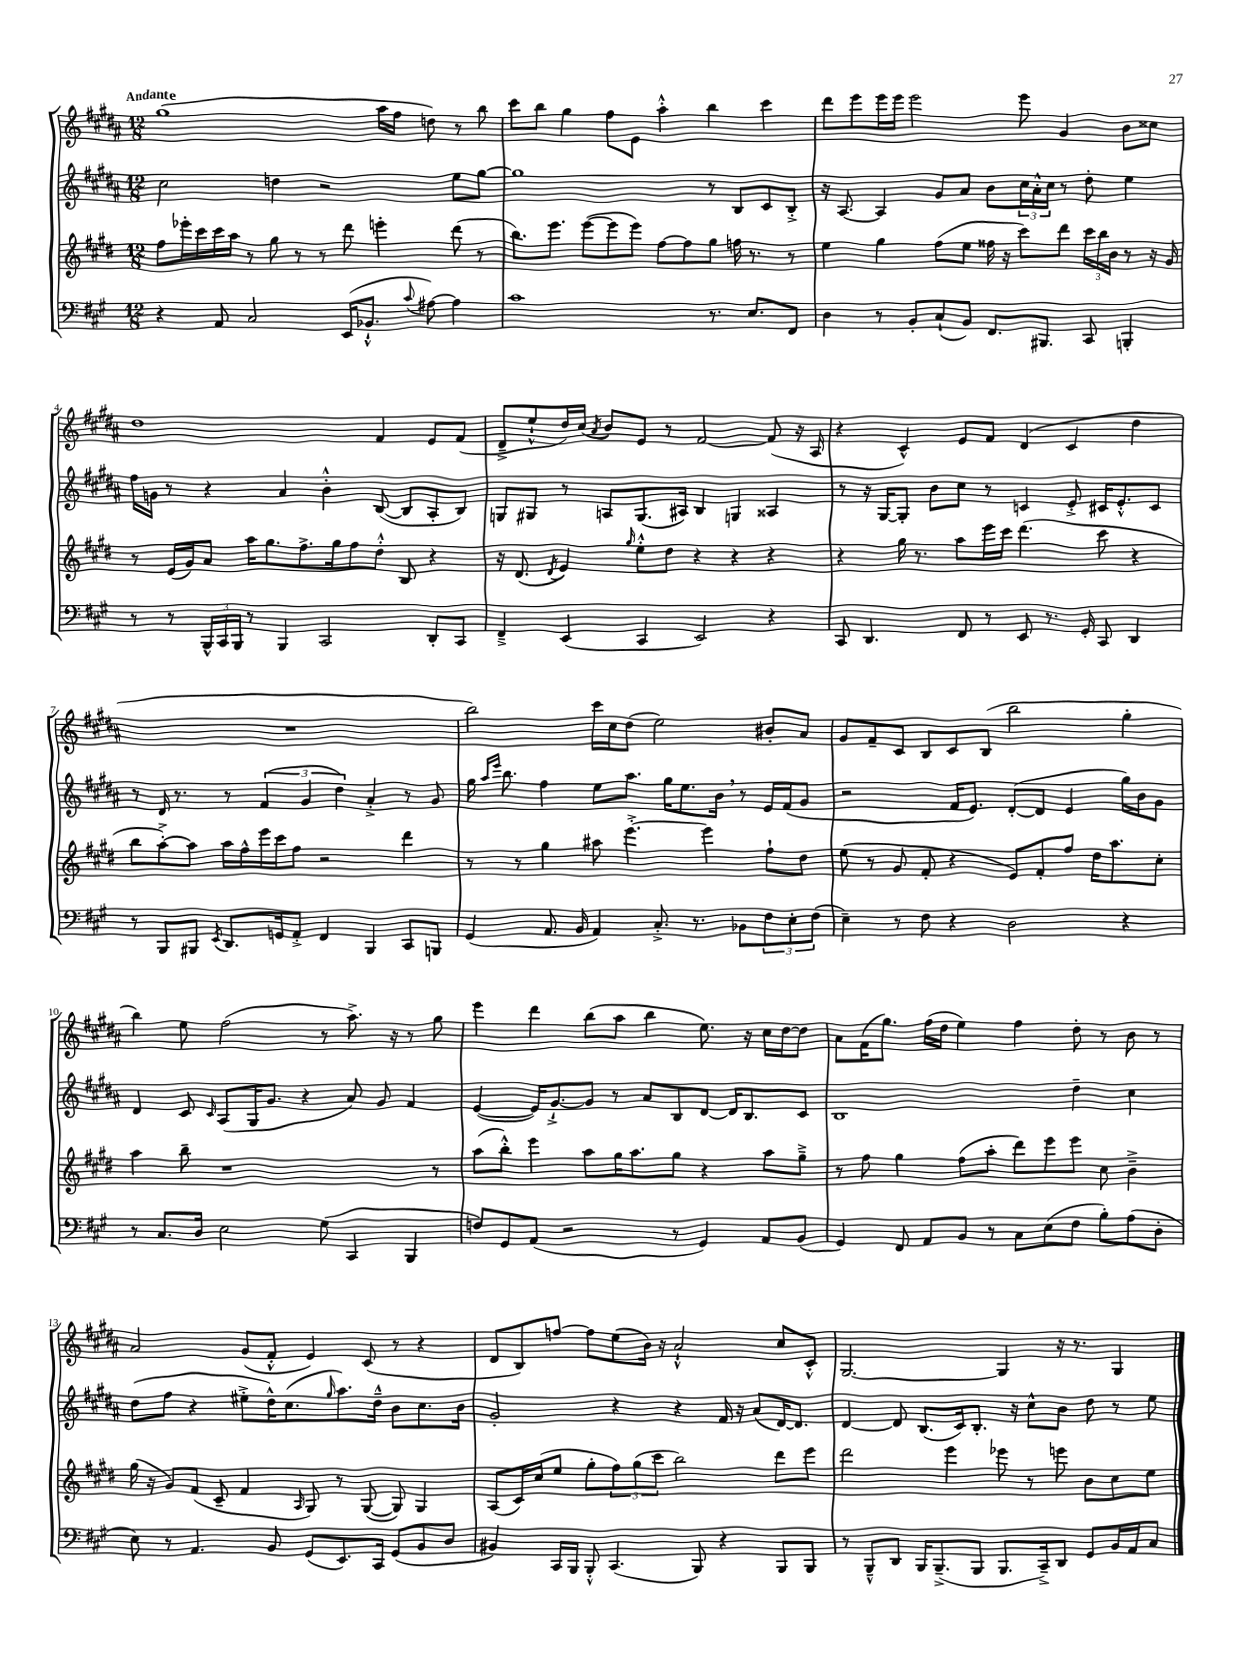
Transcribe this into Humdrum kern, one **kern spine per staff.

**kern	**kern	**kern	**kern
*staff4	*staff3	*staff2	*staff1
*clefF4	*clefG2	*clefG2	*clefG2
*k[f#c#g#]	*k[f#c#g#d#]	*k[f#c#g#d#a#]	*k[f#c#g#d#a#]
*M12/8	*M12/8	*M12/8	*M12/8
4r	8ff#	2cc#	(1gg#
.	16eee-'	.	.
.	16ccc#	.	.
8AA	16ccc#	.	.
.	16aa	.	.
2C#	8r	.	.
.	8gg#	4dd	.
.	8r	.	.
.	8r	2r	.
(16EE	8ddd#	.	.
8.BB-`^^	.	.	.
.	4eee'	.	16aa#
.	.	.	16ff#
8qqc#	.	.	.
[8A#)	.	.	8dd)
4A#]	(8ddd#	8ee	8r
.	8r	[8gg#	8bb
=	=	=	=
1c#	8.bb)	1gg#]	8ccc#
.	.	.	8bb
.	8.eee	.	.
.	.	.	4gg#
.	([8eee	.	.
.	8eee]	.	8ff#
.	8eee)	.	8e
.	[8ff#	.	4aa#'^^
.	8ff#]	.	.
8.r	8gg#	8r	4bb
.	16ff	8B	.
8.E	8.r	.	.
.	.	8c#	4ccc#
8FF#	8r	8B'^	.
=	=	=	=
4D	4ee	16r	8ddd#
.	.	[8.A#	.
.	.	.	8eee
8r	4gg#	4A#]	16eee
.	.	.	16eee
8BB'	.	.	2eee
(8C#`	(8ff#	8g#	.
8BB)	8ee	8a#	.
8.FF#	16ff##	8b	.
.	16r	.	.
.	8ccc#)	24cc#	8eee
.	.	24a#'^^	.
8.BBB#	.	.	.
.	.	24cc#	.
.	8ddd#	8r	4g#
8CC#	24ccc#	8dd#'	.
.	24bb	.	.
.	24b	.	.
4BBB'	8r	4ee	8b
.	16r	.	8cc##
.	16g#	.	.
=	=	=	=
8r	8r	16ff#	1dd#
.	.	16g	.
8r	(16e	8r	.
.	16g#)	.	.
24BBB^^	8a	4r	.
24CC#	.	.	.
24BBB	.	.	.
8r	16aa	.	.
.	8.gg#	.	.
4BBB	.	4a#	.
.	8.ff#^	.	.
2CC#	.	4b'^^	.
.	16gg#	.	.
.	8ff#	.	.
.	8dd#'^^	([8B	4f#
.	8B	8B]	.
8DD'	4r	8A#'	8e
8CC#	.	8B)	(8f#
=	=	=	=
4FF#~^	16r	8G	8d#~^
.	(8.d#	.	.
.	.	8G#	8ee`^^
.	8qd#	.	.
(4EE	4e)	8r	16dd#)
.	.	.	(16cc#
.	.	.	8qa#
.	.	8A	8b)
.	16qqgg#	.	.
4CC#	8ee'^^	(8.G#	8e
.	8dd#	.	8r
.	.	16A#)	.
2EE)	4r	4B	[2f#
.	4r	4G	.
4r	4r	4A##	(8f#]
.	.	.	16r
.	.	.	16A#
=	=	=	=
8CC#	4r	8r	4r
4.DD	.	16r	.
.	.	[16G#	.
.	16gg#	8G#']	4c#^^)
.	8.r	.	.
.	.	8b	.
8FF#	8aa	8cc#	8e
8r	16eee	8r	8f#
.	16ccc#	.	.
8EE	(4.ddd#	4c	(4d#
8.r	.	.	.
.	.	8e'^	4c#
16GG#'	.	.	.
8CC#	8ccc#	16c#	.
.	.	8.e'^^	.
4DD	4r	.	4dd#
.	.	8c#	.
=	=	=	=
8r	8bb	8r	1.r
8BBB	[8aa'^)	16d#	.
.	.	8.r	.
8BBB#	8aa]	.	.
8qEE	.	.	.
8.DD	16aa	8r	.
.	16ff#^^	.	.
.	16eee	(6f#	.
16GG	16ccc#	.	.
8AA'^	8ff#	.	.
.	.	6g#	.
4FF#	2r	.	.
.	.	6dd#)	.
4BBB#	.	4a#'^	.
8CC#	4ddd#	8r	.
8BBB	.	8g#	.
=	=	=	=
(4GG#	8r	16gg#	2bb)
.	.	16qqaa#	.
.	.	16qqeee	.
.	.	8.bb	.
.	8r	.	.
8.AA	4gg#	4ff#	.
16BB	.	.	.
4AA)	8aa#	8ee	16ccc#
.	.	.	16cc#
.	[4.eee'^	8.aa#	(8dd#
8.C#'^	.	.	2ee)
.	.	16gg#	.
.	.	8.ee	.
8.r	.	.	.
.	4eee]	.	.
.	.	16b	.
8BB-	.	8r	.
12F#	8ff#`	16e	8b#'
.	.	(16f#	.
12E'	.	.	.
.	8dd#	8g#	8a#
(12F#	.	.	.
=	=	=	=
4E~)	(8ee	2r	8g#
.	8r	.	8f#~
8r	8g#	.	8c#
8F#	8f#'	.	8B
4r	4r	16f#	8c#
.	.	8.e)	.
.	.	.	(8B
2D	8e)	([8d#'	2bb
.	8f#'	8d#]	.
.	8ff#	4e	.
.	16dd#	.	.
.	8.aa	.	.
4r	.	16gg#)	4gg#'
.	.	16b	.
.	8cc#'	8g#	.
=	=	=	=
8r	4aa	4d#	4bb)
8.C#	.	.	.
.	8bb~	8c#	8ee
16D	.	.	.
.	.	16qqc#	.
2E	1r	(8A#	(2ff#
.	.	16G#	.
.	.	8.g#	.
.	.	4r	.
(8G#	.	.	8r
4CC#	.	8a#)	8.aa#^)
.	.	8g#	.
.	.	.	16r
4BBB	.	4f#	8r
.	8r	.	8gg#
=	=	=	=
8F)	(8aa	([4e	4eee
8GG#	8bb'^^)	.	.
(8AA	4eee	16e])	4ddd#
.	.	[8.g#`^	.
2r	.	.	.
.	8aa	8g#]	(8bb
.	16gg#	8r	8aa#
.	8.aa	.	.
.	.	8a#	4bb
8r	8gg#	8B	.
4GG#)	4r	[8d#	8.ee)
.	.	16d#]	.
.	.	8.B	16r
8AA	8aa	.	16cc#
.	.	.	[16dd#
(8BB	8gg#~^	8c#	8dd#]
=	=	=	=
4GG#)	8r	1B	8a#
.	8ff#	.	(16f#
.	.	.	8.gg#)
8FF#	4gg#	.	.
8AA	.	.	(16ff#
.	.	.	16dd#
8BB	(8ff#	.	4ee)
8r	8aa'	.	.
8C#	8ddd#)	.	4ff#
(8E	8eee	.	.
8F#	8eee	4dd#~	8dd#'
8B')	8cc#	.	8r
(8A	4b~^	4cc#	8b
8D'	.	.	8r
=	=	=	=
8E)	(16gg#	(8dd#	2a#
.	16r	.	.
8r	8g#)	8ff#	.
4.AA	(8f#	4r	.
.	8c#~	.	.
.	4f#	8ee#'^	(8g#
8BB	.	16dd#^^)	8f#'^^
.	.	(8.cc#	.
.	16qqA	.	.
(8GG#	8G#)	.	4e)
.	.	16qqgg#	.
8.EE)	8r	8.aa#)	.
.	([8G#	.	(8c#
16CC#	.	16dd#~^^	.
(8GG#	8G#])	8b	8r
8BB	4G#	8.cc#	4r
8D	.	.	.
.	.	16b	.
=	=	=	=
4BB#)	(8A	2g#'	8d#
.	16c#)	.	8B)
.	(16cc#	.	.
16CC#	8ee	.	[8ff
16BBB	.	.	.
8BBB'^^	8gg#'	.	8ff]
(4.CC#	12ff#)	4r	(8ee
.	(12gg#	.	.
.	.	.	16b)
.	12ccc#	.	.
.	.	.	16r
.	2bb)	4r	2a#`^^
8BBB)	.	.	.
4r	.	16f#	.
.	.	16r	.
.	.	(8a#	.
8BBB	8ddd#	[16d#)	8cc#
.	.	8.d#]	.
8BBB	8eee	.	8c#'^^
=	=	=	=
8r	2ddd#	[4d#	[2.G#
8BBB~^^	.	.	.
8DD	.	8d#]	.
16BBB	.	(8.B	.
(8.BBB~^	.	.	.
.	4eee	.	.
.	.	16c#)	.
8BBB	.	8.B'	.
8.BBB	8eee-	.	4G#]
.	.	16r	.
.	8r	8cc#^^	.
16CC#~^)	.	.	.
8DD	8eee	8b	16r
.	.	.	8.r
8GG#	8b	8dd#	.
16BB	8cc#	8r	4G#
16AA	.	.	.
8C#	8ee	8ee	.
==	==	==	==
*-	*-	*-	*-
